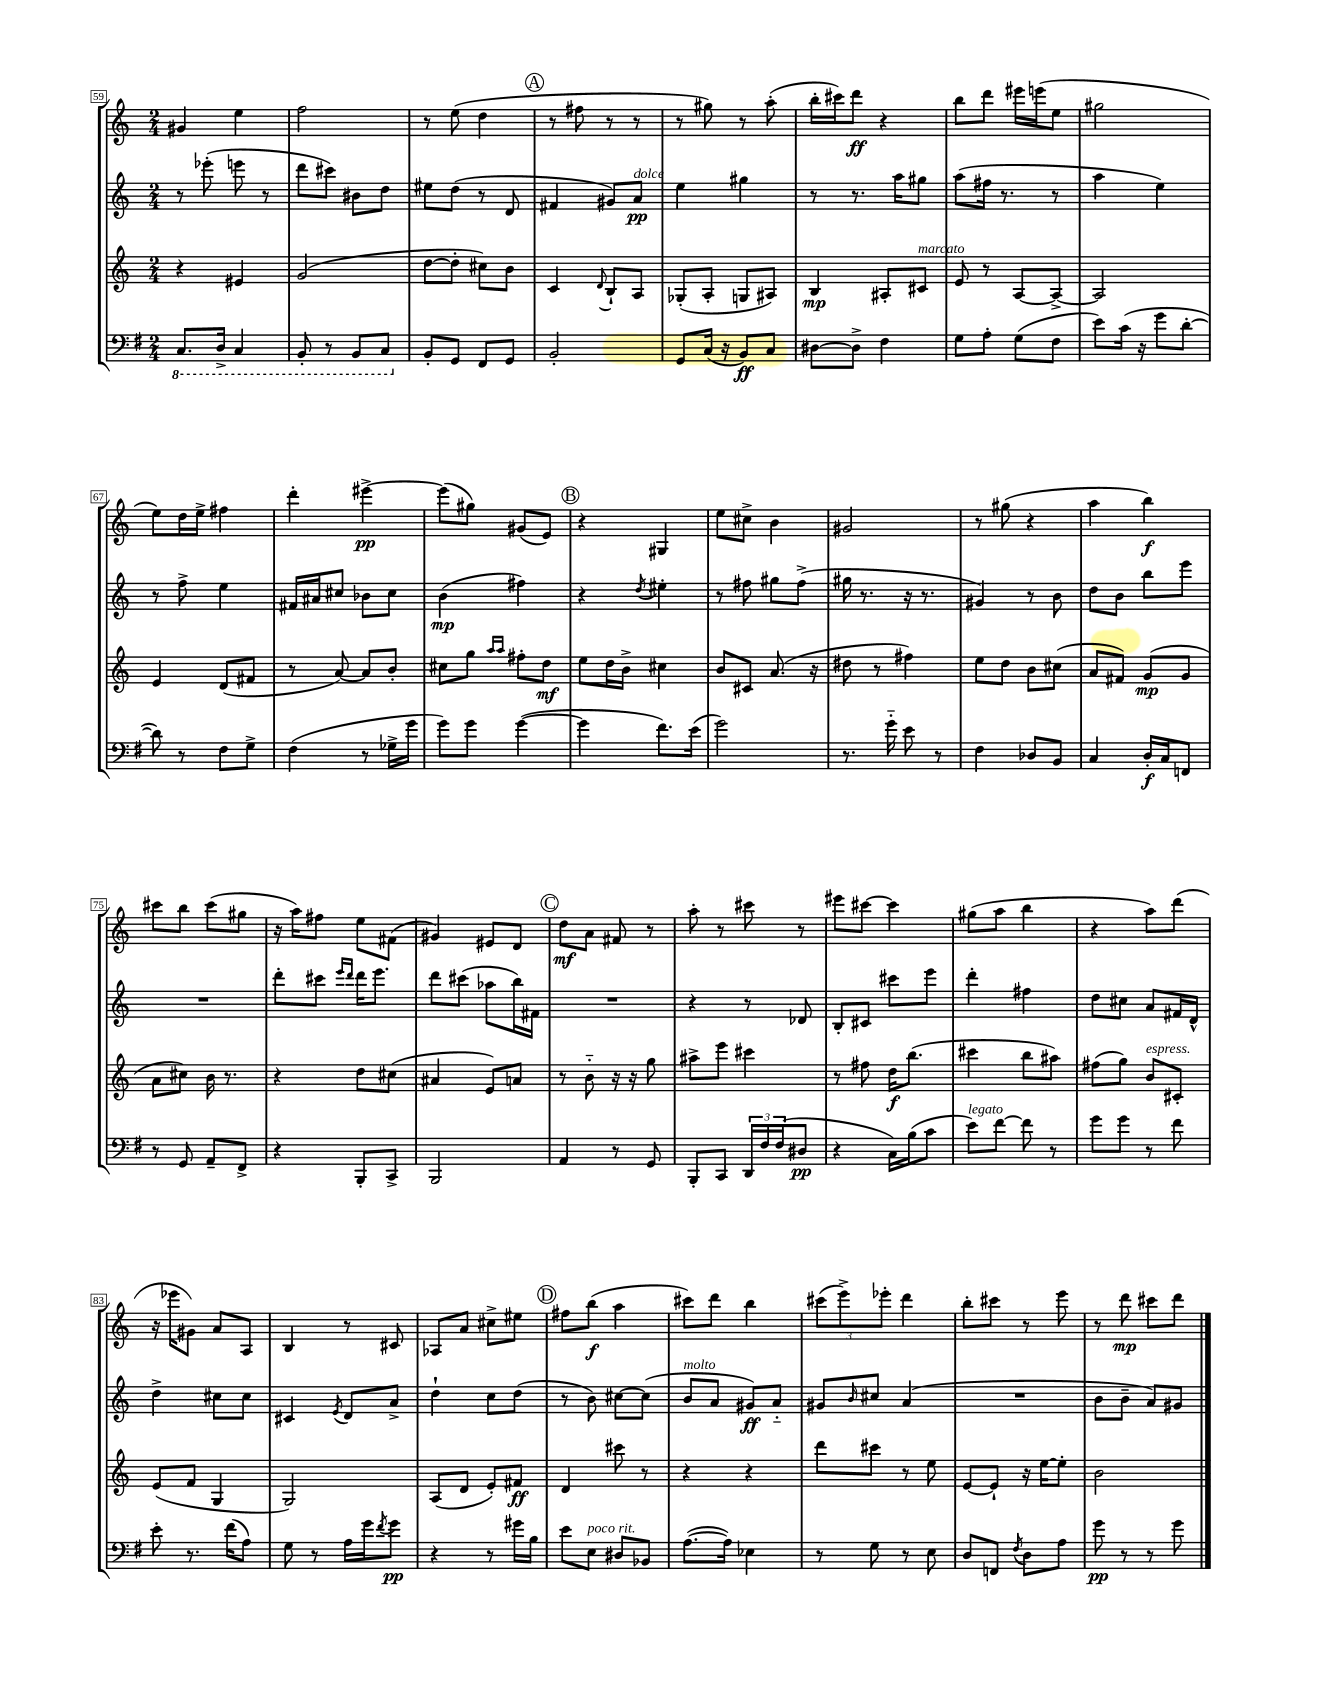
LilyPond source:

<<
\new StaffGroup <<
\new Staff = "s0" {
    \clef treble \key c \major \numericTimeSignature \time 2/4
    gis'4 e''4 |
    f''2 |
    r8 e''8( d''4 |
    \mark \markup { \circle "A" } r8 fis''8 r8 r8 |
    r8 gis''8) r8 a''8-.( |
    b''16-. cis'''16) d'''8\ff r4 |
    b''8 d'''8 eis'''16 e'''16( e''8 |
    gis''2 |
    e''8) d''16 e''16-> fis''4 |
    d'''4-. eis'''4~->\pp |
    eis'''8( gis''8) gis'8( e'8) |
    \mark \markup { \circle "B" } r4 gis4 |
    e''8 cis''8-> b'4 |
    gis'2 |
    r8 gis''8( r4 |
    a''4 b''4\f) |
    cis'''8 b''8 cis'''8( gis''8 |
    r16 a''16) fis''8 e''8 fis'8( |
    gis'4) eis'8 d'8 |
    \mark \markup { \circle "C" } d''8\mf a'8 fis'8 r8 |
    a''8-. r8 cis'''8 r8 |
    eis'''8 cis'''8~ cis'''4 |
    gis''8( a''8 b''4 |
    r4 a''8) d'''8( |
    r16 ees'''16 gis'8) a'8 a8 |
    b4 r8 cis'8 |
    aes8 a'8 cis''8-> eis''8 |
    \mark \markup { \circle "D" } fis''8 b''8\f( a''4 |
    cis'''8) d'''8 b''4 |
    \tuplet 3/2 { cis'''8( e'''8->) ees'''8-. } d'''4 |
    b''8-. cis'''8 r8 e'''8 |
    r8 d'''8\mp cis'''8 d'''8 \bar "|." |
}
\new Staff = "s1" {
    \clef treble \key c \major \numericTimeSignature \time 2/4
    r8 ees'''8-.( e'''8 r8 |
    d'''8 cis'''8) bis'8 d''8 |
    eis''8 d''8( r8 d'8 |
    \mark \markup { \circle "A" } fis'4 gis'8) a'8\pp^\markup { \italic "dolce" } |
    e''4 gis''4 |
    r8 r8. a''16 gis''8 |
    a''8( fis''16 r8. r8 |
    a''4 e''4) |
    r8 f''8-> e''4 |
    fis'16 ais'16 cis''8 bes'8 cis''8 |
    b'4\mp( fis''4) |
    \mark \markup { \circle "B" } r4 \acciaccatura { d''8 } eis''4-. |
    r8 fis''8 gis''8 fis''8->( |
    gis''16 r8. r16 r8. |
    gis'4) r8 b'8 |
    d''8 b'8 b''8 e'''8 |
    R2 |
    d'''8-. cis'''8 \grace { e'''16 d'''16 } d'''16 e'''8. |
    d'''8 cis'''8( aes''8 b''16) fis'16 |
    \mark \markup { \circle "C" } R2 |
    r4 r8 des'8 |
    b8-. cis'8 cis'''8 e'''8 |
    d'''4-. fis''4 |
    d''8 cis''8 a'8 fis'16 d'16-^ |
    d''4-> cis''8 cis''8 |
    cis'4 \acciaccatura { e'8 } d'8 a'8-> |
    d''4-! c''8 d''8( |
    \mark \markup { \circle "D" } r8 b'8) cis''8~ cis''8( |
    b'8^\markup { \italic "molto" } a'8 gis'8\ff) a'8-_ |
    gis'8 \grace { b'16 } cis''8 a'4( |
    R2 |
    b'8 b'8-- a'8) gis'8 \bar "|." |
}
\new Staff = "s2" {
    \clef treble \key c \major \numericTimeSignature \time 2/4
    r4 eis'4 |
    g'2( |
    d''8~ d''8-. cis''8) b'8 |
    \mark \markup { \circle "A" } c'4 \appoggiatura { d'8 } b8-! a8 |
    ges8-.( a8-. g8 ais8) |
    b4\mp ais8-. cis'8^\markup { \italic "marcato" } |
    e'8 r8 a8~ a8~-> |
    a2 |
    e'4 d'8( fis'8 |
    r8 a'8~) a'8 b'8-. |
    cis''8 g''8 \grace { a''16 a''16 } fis''8-. d''8\mf |
    \mark \markup { \circle "B" } e''8 d''16 b'16-> cis''4 |
    b'8 cis'8 a'8.( r16 |
    dis''8 r8 fis''4) |
    e''8 d''8 b'8 cis''8( |
    a'8 fis'8) g'8\mp( g'8 |
    a'8 cis''8) b'16 r8. |
    r4 d''8 cis''8( |
    ais'4 e'8) a'8 |
    \mark \markup { \circle "C" } r8 b'8-_ r16 r16 g''8 |
    ais''8-> e'''8 cis'''4 |
    r8 fis''8 d''16\f b''8.( |
    cis'''4 b''8 ais''8) |
    fis''8( g''8) b'8^\markup { \italic "espress." } cis'8-. |
    e'8( f'8 g4 |
    g2) |
    a8( d'8 e'8-.) fis'8\ff |
    \mark \markup { \circle "D" } d'4 cis'''8 r8 |
    r4 r4 |
    d'''8 cis'''8 r8 e''8 |
    e'8~ e'8-! r16 e''16~ e''8-. |
    b'2 \bar "|." |
}
\new Staff = "s3" {
    \clef bass \key g \major \numericTimeSignature \time 2/4
    \ottava #-1 c,8. d,16-> c,4 |
    b,,8-. r8 b,,8 c,8 \ottava #0 |
    b,8-. g,8 fis,8 g,8 |
    \mark \markup { \circle "A" } b,2-. |
    g,8 c16( r16 b,8\ff) c8 |
    dis8~ dis8-> fis4 |
    g8 a8-. g8( fis8 |
    e'8) c'16( r16 g'8 d'8~-. |
    d'8) r8 fis8 g8-> |
    fis4( r8 ges16-> g'16 |
    g'8) g'8 g'4~( |
    \mark \markup { \circle "B" } g'4 fis'8.) e'16( |
    g'2) |
    r8. g'16-_ e'8 r8 |
    fis4 des8 b,8 |
    c4 d16-.\f c16 f,8 |
    r8 g,8 a,8-- fis,8-> |
    r4 b,,8-. c,8-> |
    b,,2 |
    \mark \markup { \circle "C" } a,4 r8 g,8 |
    b,,8-. c,8 \tuplet 3/2 { d,16 fis16 fis16( } dis8\pp |
    r4 c16) b16( c'8 |
    e'8^\markup { \italic "legato" }) fis'8~ fis'8 r8 |
    g'8 g'8 r8 fis'8 |
    e'8-. r8. fis'16( a8) |
    g8 r8 a16 g'16 \acciaccatura { fis'8 } g'8\pp |
    r4 r8 gis'16 b16 |
    \mark \markup { \circle "D" } e'8 e8^\markup { \italic "poco rit." } dis8 bes,8 |
    a8.~( a16) ees4 |
    r8 g8 r8 e8 |
    d8 f,8 \acciaccatura { fis8 } d8 a8 |
    g'8\pp r8 r8 g'8 \bar "|." |
}
>>
>>
\layout { \context { \Score currentBarNumber = #59 \override BarNumber.stencil = #(make-stencil-boxer 0.1 0.3 ly:text-interface::print) } }
